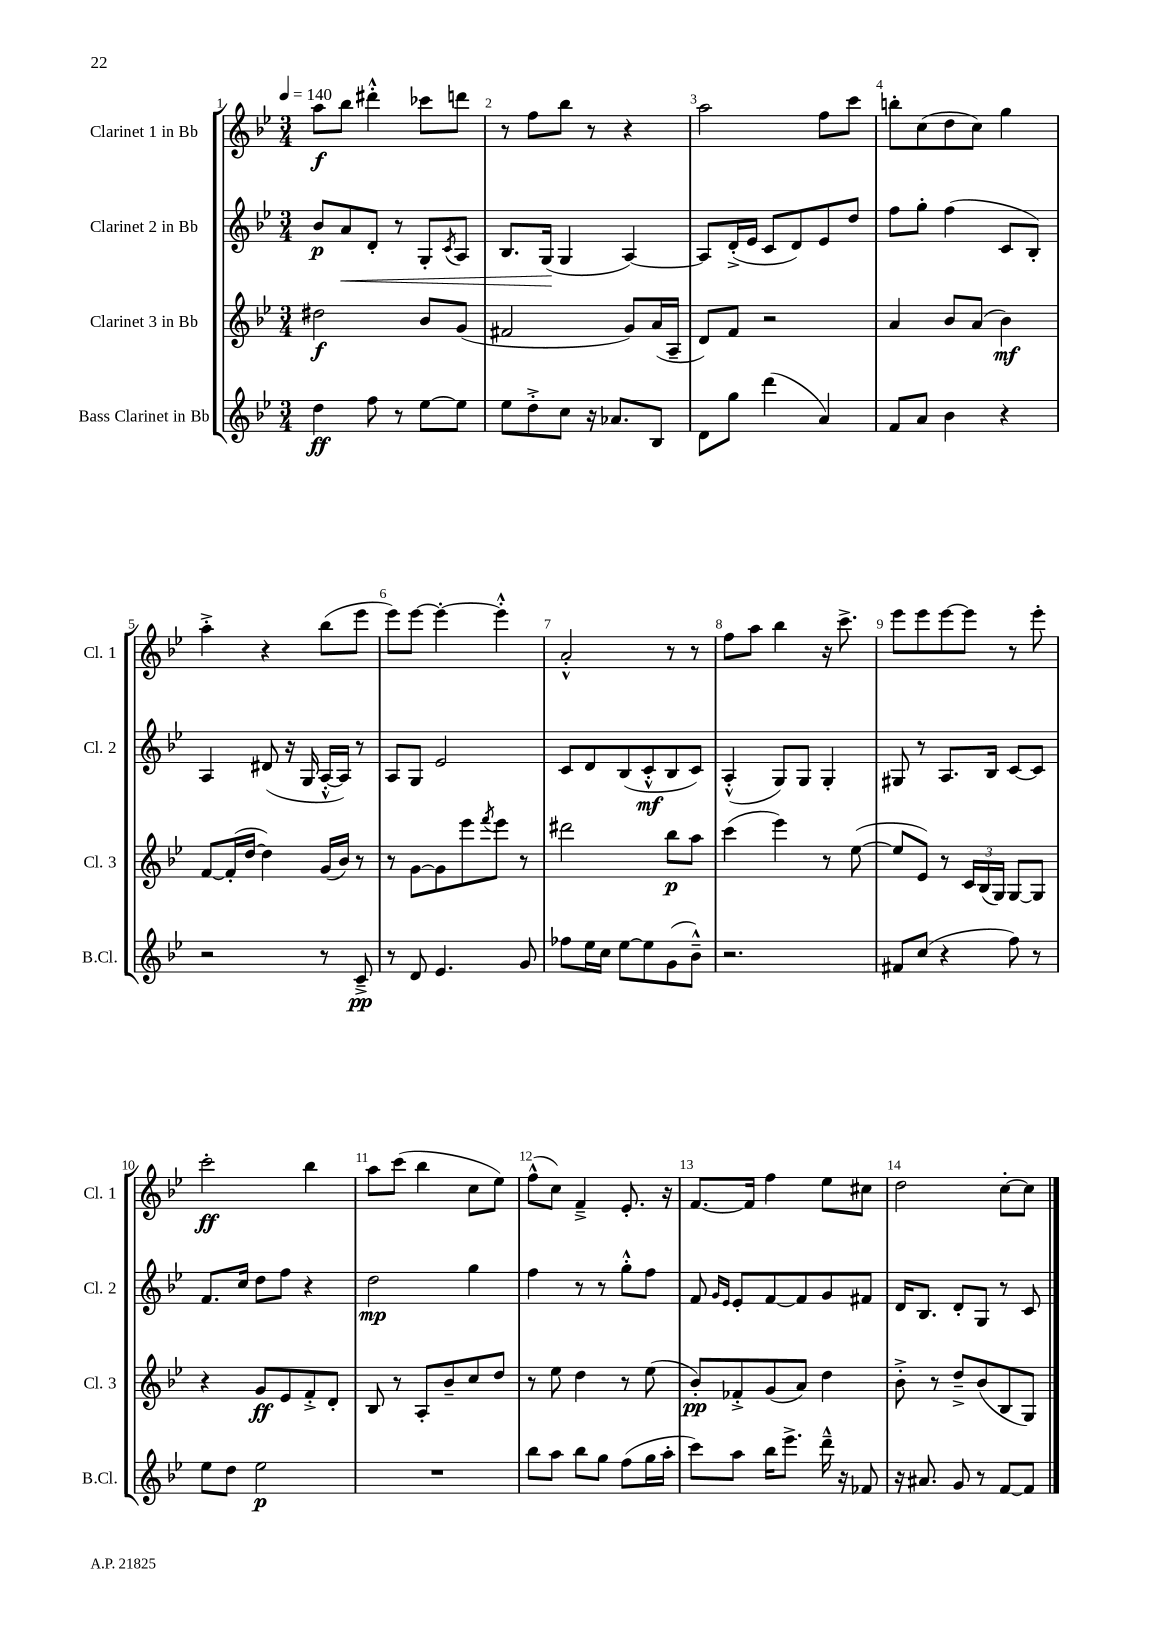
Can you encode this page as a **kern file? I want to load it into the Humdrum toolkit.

**kern	**kern	**kern	**kern
*staff4	*staff3	*staff2	*staff1
*clefG2	*clefG2	*clefG2	*clefG2
*k[b-e-]	*k[b-e-]	*k[b-e-]	*k[b-e-]
*M3/4	*M3/4	*M3/4	*M3/4
*MM140	*MM140	*MM140	*MM140
4dd\	2dd#\	8b-/L	8aa\L
.	.	8a/	8bb-\J
8ff\	.	8d'/J	4ddd#'^^\
8r	.	8r	.
[8ee-\L	8b-/L	8G'/L	8ccc-\L
.	.	8qc/	.
8ee-\]J	(8g/J	8A/J	8ddd\J
=	=	=	=
8ee-\L	2f#/	8.B-/L	8r
8dd'^\	.	.	8ff\L
.	.	(16G/Jk	.
8cc\J	.	4G/	8bb-\J
16r	.	.	8r
8.a-/L	.	.	.
.	8g/L)	[4A/)	4r
8B-/J	(16a/L	.	.
.	16A~/JJ	.	.
=	=	=	=
8d\L	8d/L)	8A/]L	2aa\
8gg\J	8f/J	(16d'^/L	.
.	.	16e-/JJ	.
(4ddd\	2r	8c/L	.
.	.	8d/)	.
4a/)	.	8e-/	8ff\L
.	.	8dd/J	8ccc\J
=	=	=	=
8f/L	4a/	8ff\L	8bb'\L
8a/J	.	8gg'\J	(8cc\
4b-\	8b-/L	(4ff\	8dd\
.	(8a/J	.	8cc\J)
4r	4b-\)	8c/L	4gg\
.	.	8B-'/J)	.
=	=	=	=
2r	[8f/L	4A/	4aa'^\
.	(16f'/]L	.	.
.	[16dd/JJ	.	.
.	4dd\])	(8d#/	4r
.	.	16r	.
.	.	16G/	.
8r	(16g/LL	[16A'^^/LL	(8bb-\L
.	16b-/JJ)	16A/]JJ)	.
8c~^/	8r	8r	8eee-\J
=	=	=	=
8r	8r	8A/L	8eee-\L)
8d/	[8g\L	8G/J	[8eee-\J
4.e-/	8g\]	2e-/	4eee-'\_
.	8eee-\	.	.
.	8qfff/	.	.
.	8eee-\J	.	4eee-'^^\]
8g/	8r	.	.
=	=	=	=
8ff-\L	2ddd#\	8c/L	2a'^^/
16ee-\L	.	8d/	.
16cc\JJ	.	.	.
[8ee-\L	.	(8B-/	.
8ee-\]	.	8c'^^/	.
(8g\	8bb-\L	8B-/	8r
8b-~^^\J)	8aa\J	8c/J)	8r
=	=	=	=
2.r	(4ccc\	(4A'^^/	8ff\L
.	.	.	8aa\J
.	4eee-\)	8G/L)	4bb-\
.	.	8G/J	.
.	8r	4G'/	16r
.	.	.	8.ccc^\
.	([8ee-\	.	.
=	=	=	=
8f#/L	8ee-/]L	8G#/	8eee-\L
(8cc/J	8e-/J)	8r	8eee-\
4r	8r	8.A/L	[8eee-\
.	24c/LL	.	8eee-\]J
.	(24B-/	.	.
.	.	16B-/Jk	.
.	24G/JJ)	.	.
8ff\)	[8G/L	[8c/L	8r
8r	8G/]J	8c/]J	8eee-'\
=	=	=	=
8ee-\L	4r	8.f/L	2ccc'\
8dd\J	.	.	.
.	.	16cc/Jk	.
2ee-\	8g/L	8dd\L	.
.	8e-/	8ff\J	.
.	8f'^/	4r	4bb-\
.	8d'/J	.	.
=	=	=	=
2.r	8B-/	2dd\	8aa\L
.	8r	.	(8ccc\J
.	8A'/L	.	4bb-\
.	8b-~/	.	.
.	8cc/	4gg\	8cc\L
.	8dd/J	.	8ee-\J)
=	=	=	=
8bb-\L	8r	4ff\	(8ff^^\L
8aa\J	8ee-\	.	8cc\J)
8bb-\L	4dd\	8r	4f~^/
8gg\J	.	8r	.
(8ff\L	8r	8gg'^^\L	8.e-'/
16gg\L	(8ee-\	8ff\J	.
16aa'\JJ	.	.	16r
=	=	=	=
8ccc\L)	8b-'/L)	8f/	[8.f/L
.	.	16qqg/LL	.
.	.	16qqe-/JJ	.
8aa\J	8f-'^/	8e-'/L	.
.	.	.	16f/]Jk
16bb-\LK	(8g/	[8f/	4ff\
8.eee-^\J	.	.	.
.	8a/J)	8f/]	.
16ddd~^^\	4dd\	8g/	8ee-\L
16r	.	.	.
8f-/	.	8f#/J	8cc#\J
=	=	=	=
16r	8b-'^\	16d/LK	2dd\
8.a#/	.	8.B-/J	.
.	8r	.	.
8g/	8dd~^/L	8d'/L	.
8r	(8b-/	8G/J	.
[8f/L	8B-/	8r	[8cc'\L
8f/]J	8G/J)	8c/	8cc\]J
==	==	==	==
*-	*-	*-	*-
